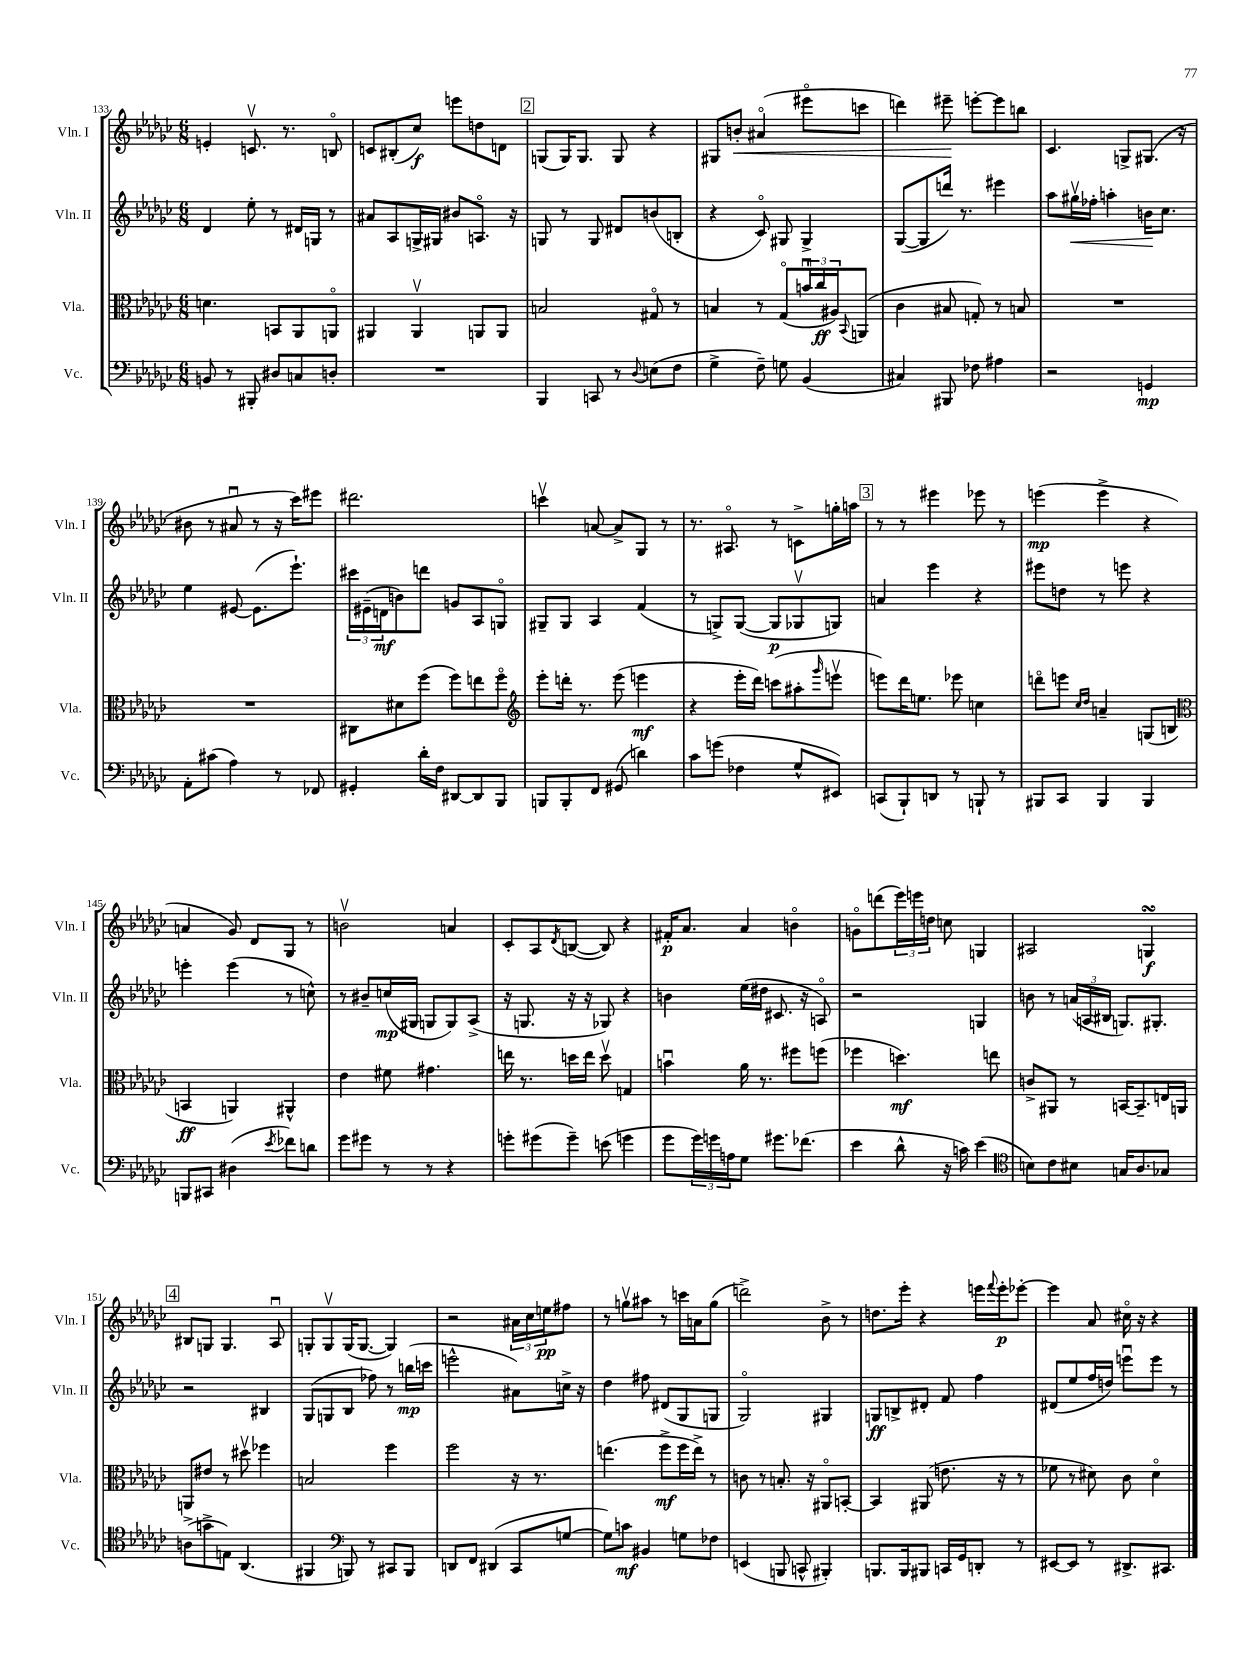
<<
\new StaffGroup <<
\new Staff = "s0" \with { instrumentName = "Vln. I" shortInstrumentName = "Vln. I" } {
    \clef treble \key ges \major \numericTimeSignature \time 6/8
    e'4-. c'8.\upbow r8. b8\flageolet |
    c'8 bis8-.( ces''8\f) e'''8 d''8 d'8 |
    \mark \markup { \box "2" } g8( g16) g8. g8 r4 |
    gis8 b'8-.\< ais'4\flageolet( eis'''8\flageolet c'''8 |
    d'''4) eis'''8--\! e'''8~-. e'''8 b''8 |
    ces'4. g8-> gis8.( r16 |
    bis'8 r8 ais'8\downbow r8 r16 ces'''16) eis'''8 |
    dis'''2. |
    c'''4\upbow a'8~ a'8-> ges8 r8 |
    r8. ais8.\flageolet r8 c'8-> g''16-. a''16 |
    \mark \markup { \box "3" } r8 r8 eis'''4 ees'''8 r8 |
    e'''4\mp( e'''4-> r4 |
    a'4 ges'8) des'8 ges8 r8 |
    b'2\upbow a'4 |
    ces'8-. aes8 \acciaccatura { des'8 } b8~( b8) r4 |
    fis'16-.\p aes'8. aes'4 b'4\flageolet |
    g'8\flageolet d'''8( \tuplet 3/2 { ees'''16) e'''16 d''16 } c''8 g4 |
    ais2 g4\turn\f |
    \mark \markup { \box "4" } bis8 g8 g4. aes8\downbow |
    g8-. g8\upbow g16( g8.~ g4) |
    r2 \tuplet 3/2 { ais'16 ces''16 e''16\pp } fis''8 |
    r8 g''8\upbow ais''8 r8 c'''16 a'16 g''8( |
    d'''2->) bes'8-> r8 |
    d''8. ees'''16-. r4 e'''16 \appoggiatura { f'''8 } e'''16-.\p ees'''8~-. |
    ees'''4 aes'8 cis''16\flageolet r16 r4 \bar "|." |
}
\new Staff = "s1" \with { instrumentName = "Vln. II" shortInstrumentName = "Vln. II" } {
    \clef treble \key ges \major \numericTimeSignature \time 6/8
    des'4 ees''8-. r8 dis'16 g16 r8 |
    ais'8 aes8 g16-> gis16 bis'8 a8.\flageolet r16 |
    \mark \markup { \box "2" } g8 r8 g8 dis'8 b'8( b8-. |
    r4 ces'8\flageolet) gis8 gis4-> |
    ges8~( ges8 d'''16) r8. eis'''4 |
    aes''8 gis''16\upbow\< fes''16-. a''4-. b'16\! ces''8. |
    ees''4 eis'8~ eis'8.( ees'''8.-!) |
    \tuplet 3/2 { cis'''16 eis'16--( d'16\mf } b'8) d'''8 g'8 aes8 g8\flageolet |
    gis8-- gis8 aes4 f'4( |
    r8 g8->) g8~( g8\p ges8\upbow g8) |
    \mark \markup { \box "3" } a'4 ees'''4 r4 |
    eis'''8 d''8 r8 e'''8 r4 |
    e'''4-. e'''4( r8 c''8-^) |
    r8 bis'8-- c''16\mp( gis16 g8 g8) aes8->( |
    r16 g8. r16 r16 ges8) r4 |
    b'4 ees''16( dis''16 cis'8. r16 a8\flageolet) |
    r2 g4 |
    b'8 r8 \tuplet 3/2 { a'16( a16 bis16 } g8.) gis8.-. |
    \mark \markup { \box "4" } r2 bis4 |
    ges8( g8 bes8 fes''8) r8 b''16\mp( c'''16 |
    e'''2-^ ais'8) c''16-> r16 |
    des''4 fis''8 dis'8( ges8 g8 |
    ges2\flageolet) gis4 |
    g8\ff b8-> dis'8-. f'8 f''4 |
    dis'8( ees''8 f''16 d''16) e'''8\downbow e'''8 r8 \bar "|." |
}
\new Staff = "s2" \with { instrumentName = "Vla." shortInstrumentName = "Vla." } {
    \clef alto \key ges \major \numericTimeSignature \time 6/8
    d'4. b,8 aes,8 a,8\flageolet |
    ais,4 ais,4\upbow a,8 a,8 |
    \mark \markup { \box "2" } b2 gis8\flageolet r8 |
    b4 r8 ges8\flageolet( \tuplet 3/2 { b'16\downbow ces''16\ff ais16) } \appoggiatura { bes,8 } a,8( |
    ces'4 bis8 g8-.) r8 b8 |
    R2. |
    R2. |
    cis8 dis'8 f''8( f''8) e''8 f''8\flageolet |
    \clef treble ees'''8-. d'''16-. r8. ees'''8( e'''4\mf |
    r4 ees'''16-. des'''16) c'''8( ais''8-. \grace { ges'''16 } e'''8\upbow |
    \mark \markup { \box "3" } e'''8) des'''16 e''8. ees'''8 c''4 |
    d'''8\flageolet e'''8 \grace { ces''16 des''16 } a'4-- g8( b8 |
    \clef alto b,4\ff a,4) ais,4-^ |
    ees'4 fis'8 gis'4. |
    e''16 r8. d''16 e''16 d''8\upbow g4 |
    b'4\downbow aes'16 r8. fis''8 f''8( |
    fes''4 d''4.\mf) e''8 |
    c'8-> ais,8 r8 b,16~ b,8.-- e16 a,16 |
    \mark \markup { \box "4" } a,8 eis'8 r8 dis''8\upbow fes''4 |
    b2 f''4 |
    f''2 r16 r8. |
    e''4.( f''8->\mf f''16 e''16->) r8 |
    c'8 r8 b8.-. r16 ais,8\flageolet b,8~-. |
    b,4 ais,8( e'8. r16 r8 |
    fes'8 r8 dis'8) ces'8 dis'4\flageolet \bar "|." |
}
\new Staff = "s3" \with { instrumentName = "Vc." shortInstrumentName = "Vc." } {
    \clef bass \key ges \major \numericTimeSignature \time 6/8
    b,8 r8 bis,,8-. dis8 c8 d8-. |
    R2. |
    \mark \markup { \box "2" } bes,,4 c,8 r8 \appoggiatura { des8 } e8( f8 |
    ges4-> f8--) g8 bes,4( |
    cis4) bis,,8 fes8 ais4 |
    r2 g,4\mp |
    aes,8-. cis'8( aes4) r8 fes,8 |
    gis,4-. des'16-. f16 dis,8~ dis,8 bes,,8 |
    b,,8 b,,8-. f,8 gis,8( d'4) |
    ces'8 g'8( fes4 ges8-^ eis,8) |
    \mark \markup { \box "3" } c,8( bes,,8-!) d,8 r8 b,,8-! r8 |
    bis,,8 ces,8 bis,,4 bis,,4 |
    b,,8 cis,8 dis4( \acciaccatura { ees'8 } fes'8) d'8 |
    ges'8 gis'8 r8 r8 r4 |
    g'8-. gis'8( gis'8--) e'8( g'4 |
    ges'8 \tuplet 3/2 { ges'16) g'16 a16 } ges8 gis'8. fes'8.( |
    ees'4 des'8-^ r16 c'16) ees'4( |
    \clef tenor b8) ces'8 bis8 g16 aes8. ges8 |
    \mark \markup { \box "4" } a8->( g'8-> e8) aes,4.( |
    fis,4 \clef bass b,,8) r8 cis,8 b,,8 |
    d,8 f,8 dis,4( ces,8 g8~ |
    g8) c'8\mf bis,4 g8 fes8 |
    e,4( b,,8 c,8-^ bis,,4-.) |
    b,,8. b,,16 bis,,8 c,16 ges,16 d,8-. r8 |
    eis,8~ eis,8 r8 dis,8.-> cis,8. \bar "|." |
}
>>
>>
\layout { \context { \Score currentBarNumber = #133 } }
